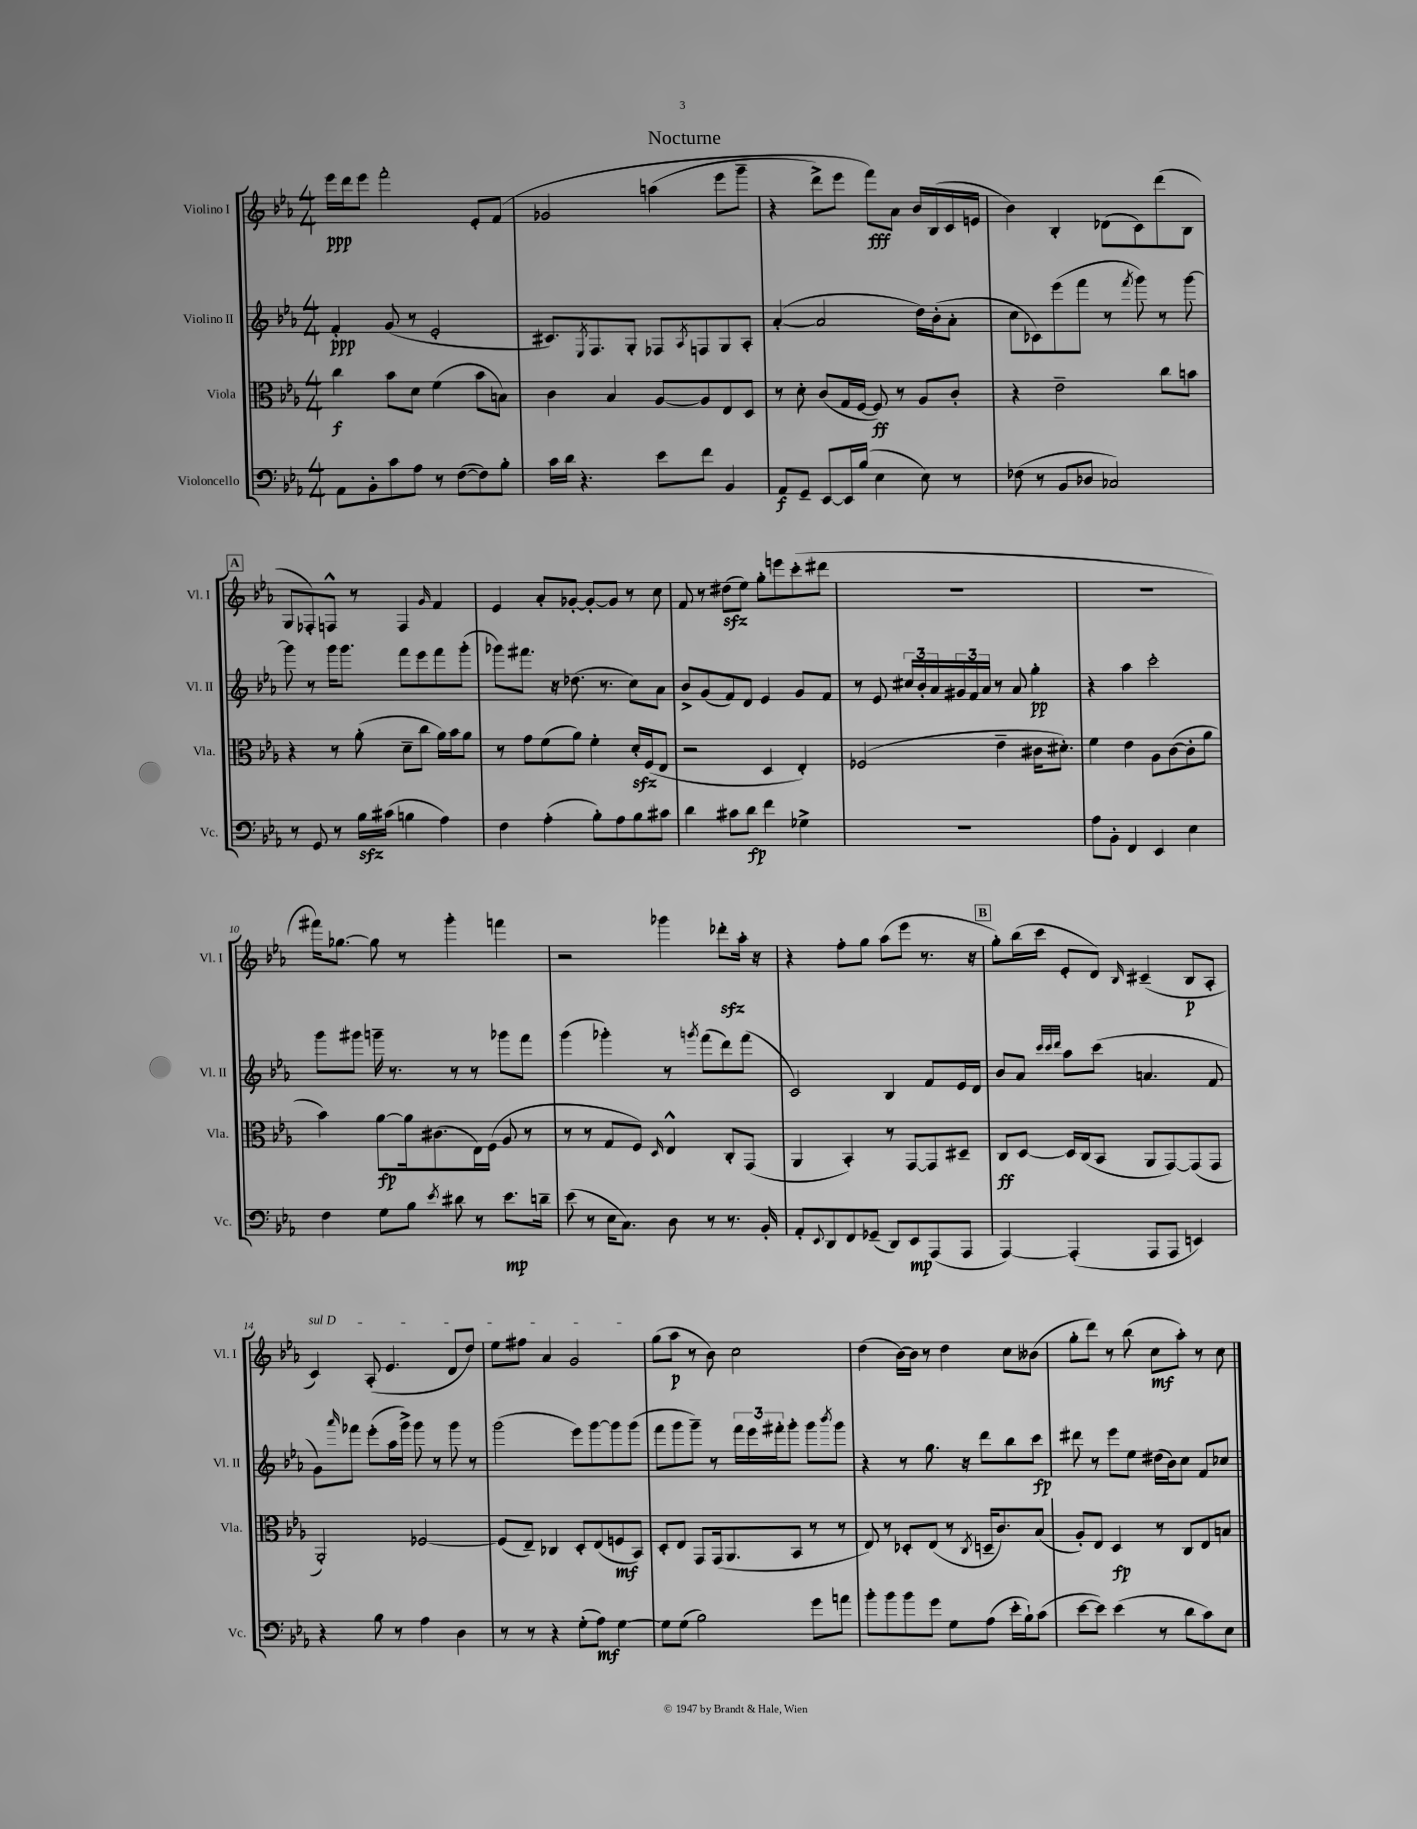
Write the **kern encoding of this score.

**kern	**kern	**kern	**kern
*staff4	*staff3	*staff2	*staff1
*clefF4	*clefC3	*clefG2	*clefG2
*k[b-e-a-]	*k[b-e-a-]	*k[b-e-a-]	*k[b-e-a-]
*M4/4	*M4/4	*M4/4	*M4/4
8AA-\L	4cc\	4f'/	16eee-\LL
.	.	.	16ddd\J
8BB-'\	.	.	8eee-\J
8c\	8b-\L	(8g/	2fff'\
8A-\J	8d\J	8r	.
8r	(4f\	2e-'/	.
([8F\L	.	.	.
8F\])	8b-\L	.	8e-'/L
8B-'\J	8B\J)	.	&(8f/J
=	=	=	=
16c\LL	4c\	8.c#/L)	2g-/
16d\JJ	.	.	.
4.r	.	.	.
.	.	8qE-/	.
.	.	8.F/	.
.	4B-/	.	.
.	.	8G'/J	.
8e-\L	[8A-/L	8F-/L	(4aa\
.	.	8qA-/	.
8f\J	8A-/]	8F/	.
4BB-/	8E-/	8G/	8eee-\L
.	8D/J	8A-'/J	8ggg~\J
=	=	=	=
8AA-/L	8r	([4a-'/	4r
8GG~/J	8d'\	.	.
[8EE-/L	(8c/L	2a-/]	8ddd^\L)
16EE-/]L	16G/L	.	8eee-\J
(16B-/JJ	[16F/JJ	.	.
4E-\	8F/])	.	8fff\L&)
.	8r	.	8a-\J
8E-\)	8A-/L	16dd\LL)	16b-/LL
.	.	(16b-'\J	(16B-/
8r	8c'/J	8a-'\J	16c/
.	.	.	16e/JJ
=	=	=	=
(8F-\	4r	8cc\L	4b-\)
8r	.	8c-\)	.
8BB-/L	2e-~\	(8eee-\	4B-'/
8D-/J	.	8fff\J	.
2C-/)	.	8r	(8d-\L
.	.	8qfff/	.
.	.	8ggg\)	8c\)
.	8cc\L	8r	(8ddd\
.	8b\J	[8ggg\	8B-\J
=	=	=	=
8r	4r	8ggg\]	8G/L
8GG/	.	8r	8F-'/)
8r	8r	16ggg\LK	8F^^/J
.	.	8.ggg\J	.
16B-\LL	(8a-'\	.	8r
(16c#\JJ	.	.	.
4B\	8d~\L	8fff\L	4F/
.	8cc\J	8eee-\	.
.	.	.	16qqg/
4A-\)	16a-\LL)	8fff\	4f/
.	16b-\J	.	.
.	8a-\J	(8ggg'\J	.
=	=	=	=
4F\	8r	8ggg-\L)	4e-/
.	8g\L	8.fff#\J	.
(4A-'\	(8f\	.	8a-'/L
.	.	16r	.
.	8a-\J)	(8.dd-\	[8g-'/J
8B-'\L)	4f'\	.	8g-'/_L
.	.	8.r	.
8A-\	.	.	8g-/]J
8B-\	16d'/LL	8cc\L)	8r
.	(16F/J	.	.
8c#\J	8E-/J	8a-\J	8cc\
=	=	=	=
4d\	2r	8b-^/L	8f/
.	.	(8g/	8r
8c#\L	.	8f/)	(8dd#\L
8d\J	.	8d/J	8ee-\J)
4f\	4D/	4e-/	8gg'\L
.	.	.	8eee\
4G-^\	4E-'/)	8g/L	(8ccc'\
.	.	8f/J	8ddd#\J
=	=	=	=
1r	(2F-/	8r	1r
.	.	8e-/	.
.	.	24cc#/LL	.
.	.	24b-'/	.
.	.	24a-/	.
.	.	24g#/	.
.	.	24f/	.
.	.	24a-/JJ	.
.	4e-~\	8r	.
.	.	8a-/	.
.	16c#\LK	4gg'\	.
.	8.d#'\J)	.	.
=	=	=	=
8A-\L	4f\	4r	1r
8BB-'\J	.	.	.
4FF/	4e-\	4aa-\	.
4EE-/	8A-\L	2ccc'\	.
.	([8c\	.	.
4E-\	8c'\]	.	.
.	8a-\J	.	.
=	=	=	=
4F\	4b-\)	8ggg\L	16fff#\LK)
.	.	.	[8.gg-\J
.	.	8ggg#\J	.
8G\L	[8a-\L	16ggg~\	8gg-\]
.	.	8.r	.
8B-\J	16a-\]k	.	8r
.	(8.c#\	.	.
8qe-/	.	.	.
8d#\	.	8r	4ggg'\
8r	16E-\L)	8r	.
.	(16F\JJ	.	.
8.e-\L	8A-/	8ggg-\L	4fff\
.	8r	8fff\J	.
16d~\Jk	.	.	.
=	=	=	=
(8e-\	8r	(4ggg\	2r
8r	8r	.	.
16E-\LK	8G/L	4ggg-'\)	.
8.C\J)	.	.	.
.	8F/J)	.	.
.	16qqD/	.	.
8D\	4E-^^/	8r	4ggg-\
.	.	8qggg/	.
8r	.	(8fff\L	.
8.r	8C'/L	8ddd\)	8ddd-'\L
.	(8GG/J	(8fff\J	16aa-'\Jk
16BB-'/	.	.	16r
=	=	=	=
8AA-'/L	4AA-/	2c/)	4r
8qqEE-/	.	.	.
8DD/	.	.	.
8FF/	4BB-'/)	.	8ff'\L
(8GG-~/J	.	.	8gg\J
8DD/L)	8r	4B-/	(8aa-\L
8EE-/	[8GG/L	.	8eee-\J
(8AAA-/	8GG/]	8f/L	8.r
8AAA-/J	8D#~/J	16e-/L	.
.	.	16d/JJ	16r
=	=	=	=
[4AAA-/)	8C/L	8b-/L	8gg'\L)
.	[8D/J	8a-/J	(16bb-\L
.	.	.	16ccc\JJ
.	.	32qqccc/LLL	.
.	.	32qqccc/	.
.	.	32qqddd/JJJ	.
(4AAA-'/]	16D/]LL	8aa-\L	8e-'/L
.	(16C/J	.	.
.	8BB-/J	(8ccc\J	8d/J)
.	.	.	16qqB-/
8AAA-/L	8AA-/L	4.a/	(4c#~/
8AAA-/J	[8GG/)	.	.
4EE/)	(8GG/]	.	8B-/L
.	8GG/J	8f/	8A-'/J
=	=	=	=
4r	2AA-'/)	8g\L)	4c/)
.	.	16qqaaa-/	.
.	.	8fff-\J	.
8B-\	.	(8eee-'\L	(8A-'/
8r	.	16aa-\L	4.e-/
.	.	16ggg^\JJ)	.
4A-\	[2F-/	8ggg\	.
.	.	8r	.
4D\	.	8ggg\	8d/L
.	.	8r	8dd/J)
=	=	=	=
8r	(8F-/]L	(2ggg\	8ee-\L
8r	8E-~/J)	.	8ff#\J
4r	4C-/	.	4a-/
(8G'\L	8D'/L	8eee-\L)	2g/
8A-\J)	(8E-/	[8ggg\	.
[4G\	8F/	8ggg\]	.
.	8BB-/J)	(8ggg\J	.
=	=	=	=
8G\]L	8D'/L	8fff\L	(8gg\L
(8G\J	8E-/J	8ggg\	8aa-\J
2B-\)	8GG/L	8ggg~\J)	8r
.	(16GG/k	8r	8b-\)
.	8.AA-/	.	.
.	.	24fff\LL	2cc\
.	.	24eee-\	.
.	.	24fff#'\J	.
.	8BB-/J	8ggg'\J	.
8g\L	8r	8ggg\L	.
.	.	8qbbb-/	.
8a\J	8r	8ggg\J	.
=	=	=	=
8b-'\L	8E-/)	4r	(4dd\
8b-\	8r	.	.
8b-\	8D-'/L	8r	[16b-\LL)
.	.	.	16b-\]JJ
8g\J	(8E-/J	8.gg\	8r
8G\L	8r	.	4dd\
.	.	16r	.
.	8qC/	.	.
(8A-\J	16D~/LK	8ddd\L	.
.	8.c/)	.	.
16e-'\LL	.	8bb-\	8cc\L
16B-`\J)	.	.	.
(8c\J	(8B-/J	8ccc\J	(8b--\J
=	=	=	=
[8e-\L	8A-'/L)	8ddd#\	8gg'\L
8e-\]J)	8E-/J	8r	8ddd\J)
(4e-\	4D/	8eee-\L	8r
.	.	8ee-\J	(8bb-\
8r	8r	(16dd#\LL	8cc\L
.	.	16b-\J)	.
8d\L	8C/L	8cc\J	8aa-'\J)
8c\)	8E-/	8f/L	8r
8E-\J	8B/J	8cc-/J	8cc\
==	==	==	==
*-	*-	*-	*-
